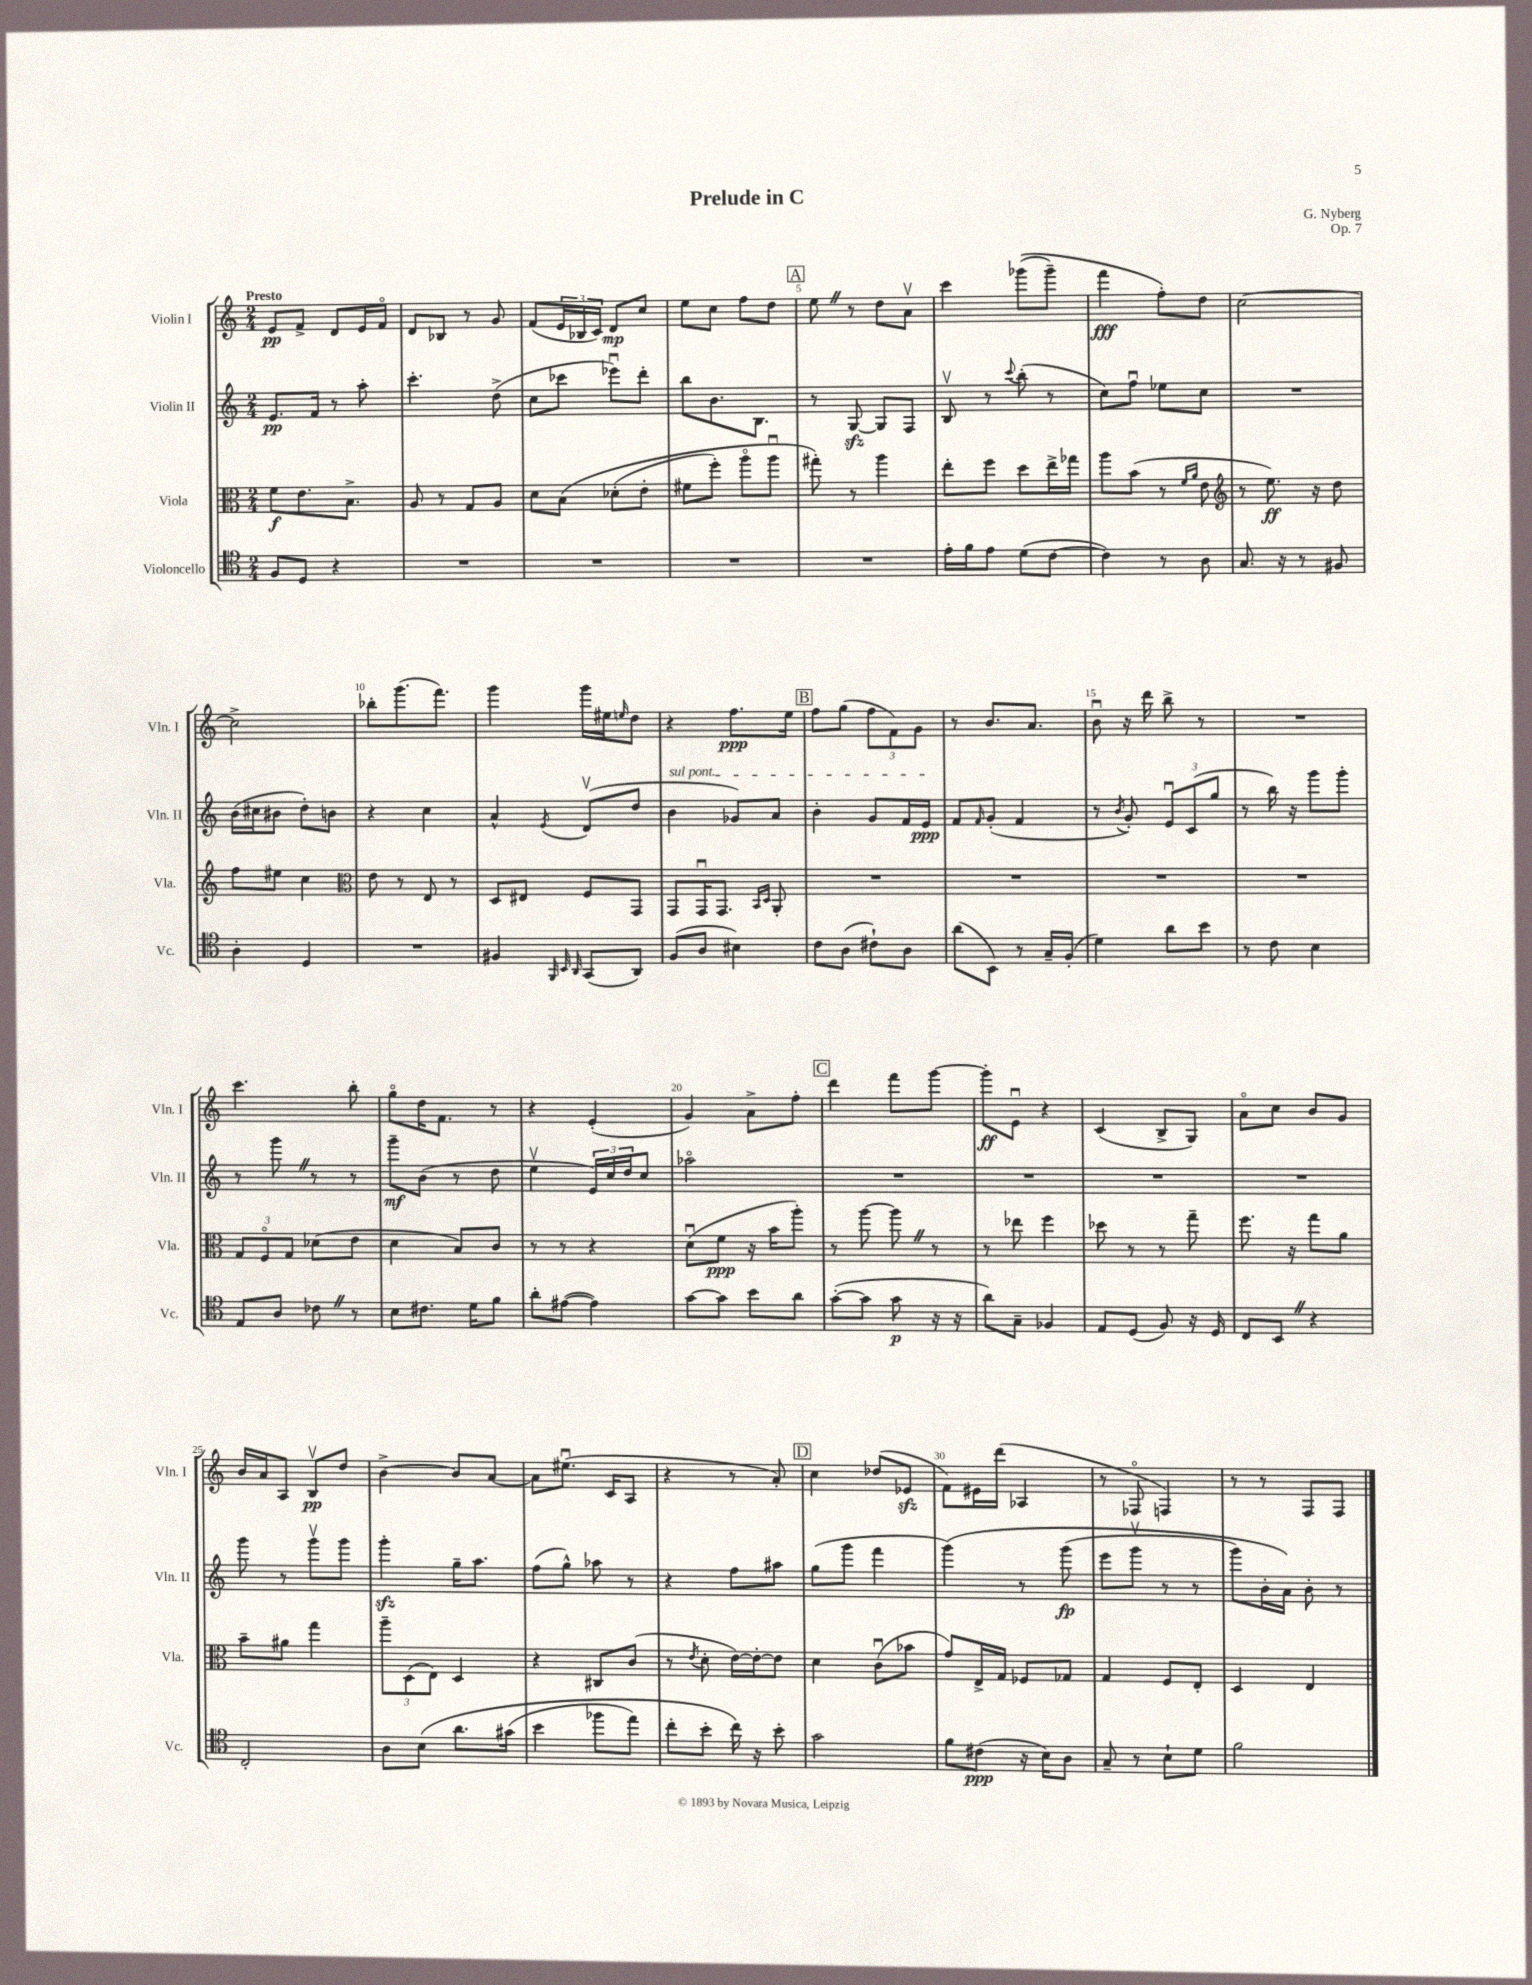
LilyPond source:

\header { title = "Prelude in C" composer = "G. Nyberg" opus = "Op. 7" }
<<
\new StaffGroup <<
\new Staff = "s0" \with { instrumentName = "Violin I" shortInstrumentName = "Vln. I" } {
    \clef treble \key c \major \numericTimeSignature \time 2/4 \tempo "Presto"
    e'8\pp f'8-> d'8 e'16 f'16\flageolet |
    d'8 bes8 r8 g'8 |
    f'8( \tuplet 3/2 { e'16 bes16 c'16) } d'8\mp c''8 |
    e''8 c''8 f''8 d''8 |
    \mark \markup { \box "A" } e''8 \once \override BreathingSign.text = \markup { \musicglyph "scripts.caesura.straight" } \breathe r8 d''8 a'8\upbow |
    c'''4 ges'''8(\( ges'''8--) |
    f'''4\fff f''8-.\) d''8 |
    c''2~ |
    c''2-> |
    bes''8-. g'''8.( f'''8.) |
    g'''4 g'''16 eis''16 \grace { e''16 } d''8 |
    r4 f''8.\ppp e''16 |
    \mark \markup { \box "B" } f''8 g''8( \tuplet 3/2 { f''8 f'8) g'8 } |
    r8 b'8. a'8. |
    b'8\downbow r16 d'''16 b''8-> r8 |
    R2 |
    c'''4. b''8-. |
    g''8\flageolet d''16 f'8. r8 |
    r4 e'4-.( |
    g'4) a'8-> f''8-. |
    \mark \markup { \box "C" } d'''4 f'''8 g'''8~ |
    g'''8-.\ff e'8\downbow r4 |
    c'4( b8-> g8) |
    a'8\flageolet c''8 b'8 g'8 |
    b'16 a'16 a8 b8\upbow\pp d''8 |
    b'4~-> b'8 a'8~ |
    a'8 eis''8.\downbow( c'16 a8 |
    r4 r8 a'8-.) |
    \mark \markup { \box "D" } c''4 des''8( ees'8\sfz |
    f'8) eis'16 d'''16( aes4 |
    r8 fes8\flageolet f4) |
    r8 r8 f8 f8 \bar "|." |
}
\new Staff = "s1" \with { instrumentName = "Violin II" shortInstrumentName = "Vln. II" } {
    \clef treble \key c \major \numericTimeSignature \time 2/4
    e'8.\pp f'16 r8 a''8-. |
    c'''4.-. d''8->( |
    c''8 ces'''8 ees'''8\downbow) d'''8-. |
    b''8 b'8. b8. |
    \mark \markup { \box "A" } r8 g8~\sfz g8 f8 |
    b8\upbow r8 \appoggiatura { c'''8 } b''8-.( r8 |
    c''8) f''8\downbow ees''8 c''8 |
    R2 |
    b'16( cis''16 bis'8 d''8-.) b'8 |
    r4 c''4 |
    a'4-^ \acciaccatura { e'8 } d'8\upbow( d''8 |
    \once \override TextSpanner.bound-details.left.text = \markup { \italic "sul pont." } b'4\startTextSpan ges'8) a'8 |
    \mark \markup { \box "B" } b'4-. g'8 f'16 e'16\ppp\stopTextSpan |
    f'8 \grace { f'16 } g'8-.( f'4 |
    r8 \acciaccatura { b'8 } g'8-.) \tuplet 3/2 { e'8\downbow c'8( g''8 } |
    r8 b''16) r16 g'''8 g'''8-. |
    r8 g'''8 \once \override BreathingSign.text = \markup { \musicglyph "scripts.caesura.straight" } \breathe r8 r8 |
    g'''8--\mf b'8( r8 d''8 |
    e''4\upbow \tuplet 3/2 { e'16) c''16 d''16 } c''8 |
    aes''2\flageolet |
    \mark \markup { \box "C" } R2 |
    R2 |
    R2 |
    R2 |
    g'''8 r8 g'''8\upbow g'''8 |
    g'''4-.\sfz g''16-- a''8. |
    f''8( g''8-^) aes''8 r8 |
    r4 f''8 ais''8 |
    \mark \markup { \box "D" } g''8( g'''8 f'''4 |
    g'''4)\( r8 g'''8\fp( |
    e'''8 g'''8\upbow r8 r8 |
    g'''8) b'16-. a'16\) b'8-. r8 \bar "|." |
}
\new Staff = "s2" \with { instrumentName = "Viola" shortInstrumentName = "Vla." } {
    \clef alto \key c \major \numericTimeSignature \time 2/4
    f'8\f e'8. b8.-> |
    a8 r8 g8 a8 |
    d'8 b8\( des'8-.( e'8-. |
    fis'8 f''8-.) a''8\flageolet a''8\downbow |
    \mark \markup { \box "A" } gis''8-.\) r8 a''4 |
    e''8-. f''8 d''8 e''16-> ges''16 |
    a''8 b'8( r8 \grace { f'16 a'16 } e'8 |
    \clef treble r8 e''8.\ff) r16 d''8 |
    f''8 eis''8 c''4 |
    \clef alto e'8 r8 e8 r8 |
    d8 eis8 f8 g,8 |
    g,8 g,16\downbow g,8. \grace { b,16 d16 } a,8-. |
    \mark \markup { \box "B" } R2 |
    R2 |
    R2 |
    R2 |
    \tuplet 3/2 { g8 f8\flageolet g8 } des'8( e'8 |
    d'4 b8) c'8 |
    r8 r8 r4 |
    d'8\downbow( f'8\ppp r16 b'16 a''8-.) |
    \mark \markup { \box "C" } r8 a''8~ a''8 \once \override BreathingSign.text = \markup { \musicglyph "scripts.caesura.straight" } \breathe r8 |
    r8 ees''8 f''4 |
    des''8 r8 r8 g''8-- |
    f''8. r16 g''8 a'8 |
    b'8-- ais'8 g''4 |
    \tuplet 3/2 { a''8-- d8( e8) } d4 |
    r4 cis8 c'8( |
    r8 \acciaccatura { e'8 } d'8-. e'16~) e'16~-. e'8 |
    \mark \markup { \box "D" } d'4 c'8\downbow( bes'8 |
    g'8) e16-> g16 fes8 ges8 |
    g4 f8 e8-. |
    d4 e4 \bar "|." |
}
\new Staff = "s3" \with { instrumentName = "Violoncello" shortInstrumentName = "Vc." } {
    \clef tenor \key c \major \numericTimeSignature \time 2/4
    f8 d8 r4 |
    R2 |
    R2 |
    R2 |
    \mark \markup { \box "A" } R2 |
    e'16-. f'16 e'8 d'8( c'8~ |
    c'4) r8 a8 |
    g8. r16 r8 fis8 |
    a4-. d4 |
    R2 |
    fis4 \grace { f,32 b,32 a,32 } g,8( a,8) |
    f8( a8 bis4) |
    \mark \markup { \box "B" } c'8 a8( cis'8-!) a8 |
    a'8( b,8) r8 g16-- f16-.( |
    d'4) a'8 b'8 |
    r8 c'8 b4 |
    e8 a8 ces'8 \once \override BreathingSign.text = \markup { \musicglyph "scripts.caesura.straight" } \breathe r8 |
    b8 cis'8. d'16 f'8 |
    a'8-. eis'8~( eis'4) |
    g'8~ g'8 b'8 a'8 |
    \mark \markup { \box "C" } g'8~-.( g'8 g'8\p r16 r16 |
    a'8) g8-- fes4 |
    e8 d8( f8) r16 d16 |
    c8 b,8 \once \override BreathingSign.text = \markup { \musicglyph "scripts.caesura.straight" } \breathe r4 |
    c2-. |
    a8 b8\( a'8. gis'16( |
    b'4 fes''8 e''8) |
    c''8-. b'8-. c''16\) r16 b'8-. |
    \mark \markup { \box "D" } g'2 |
    f'8 cis'8\ppp( r16 b16) a8 |
    g8-- r8 b8-! d'8 |
    f'2 \bar "|." |
}
>>
>>
\layout { \context { \Score \override BarNumber.break-visibility = ##(#f #t #t) barNumberVisibility = #(every-nth-bar-number-visible 5) } }
